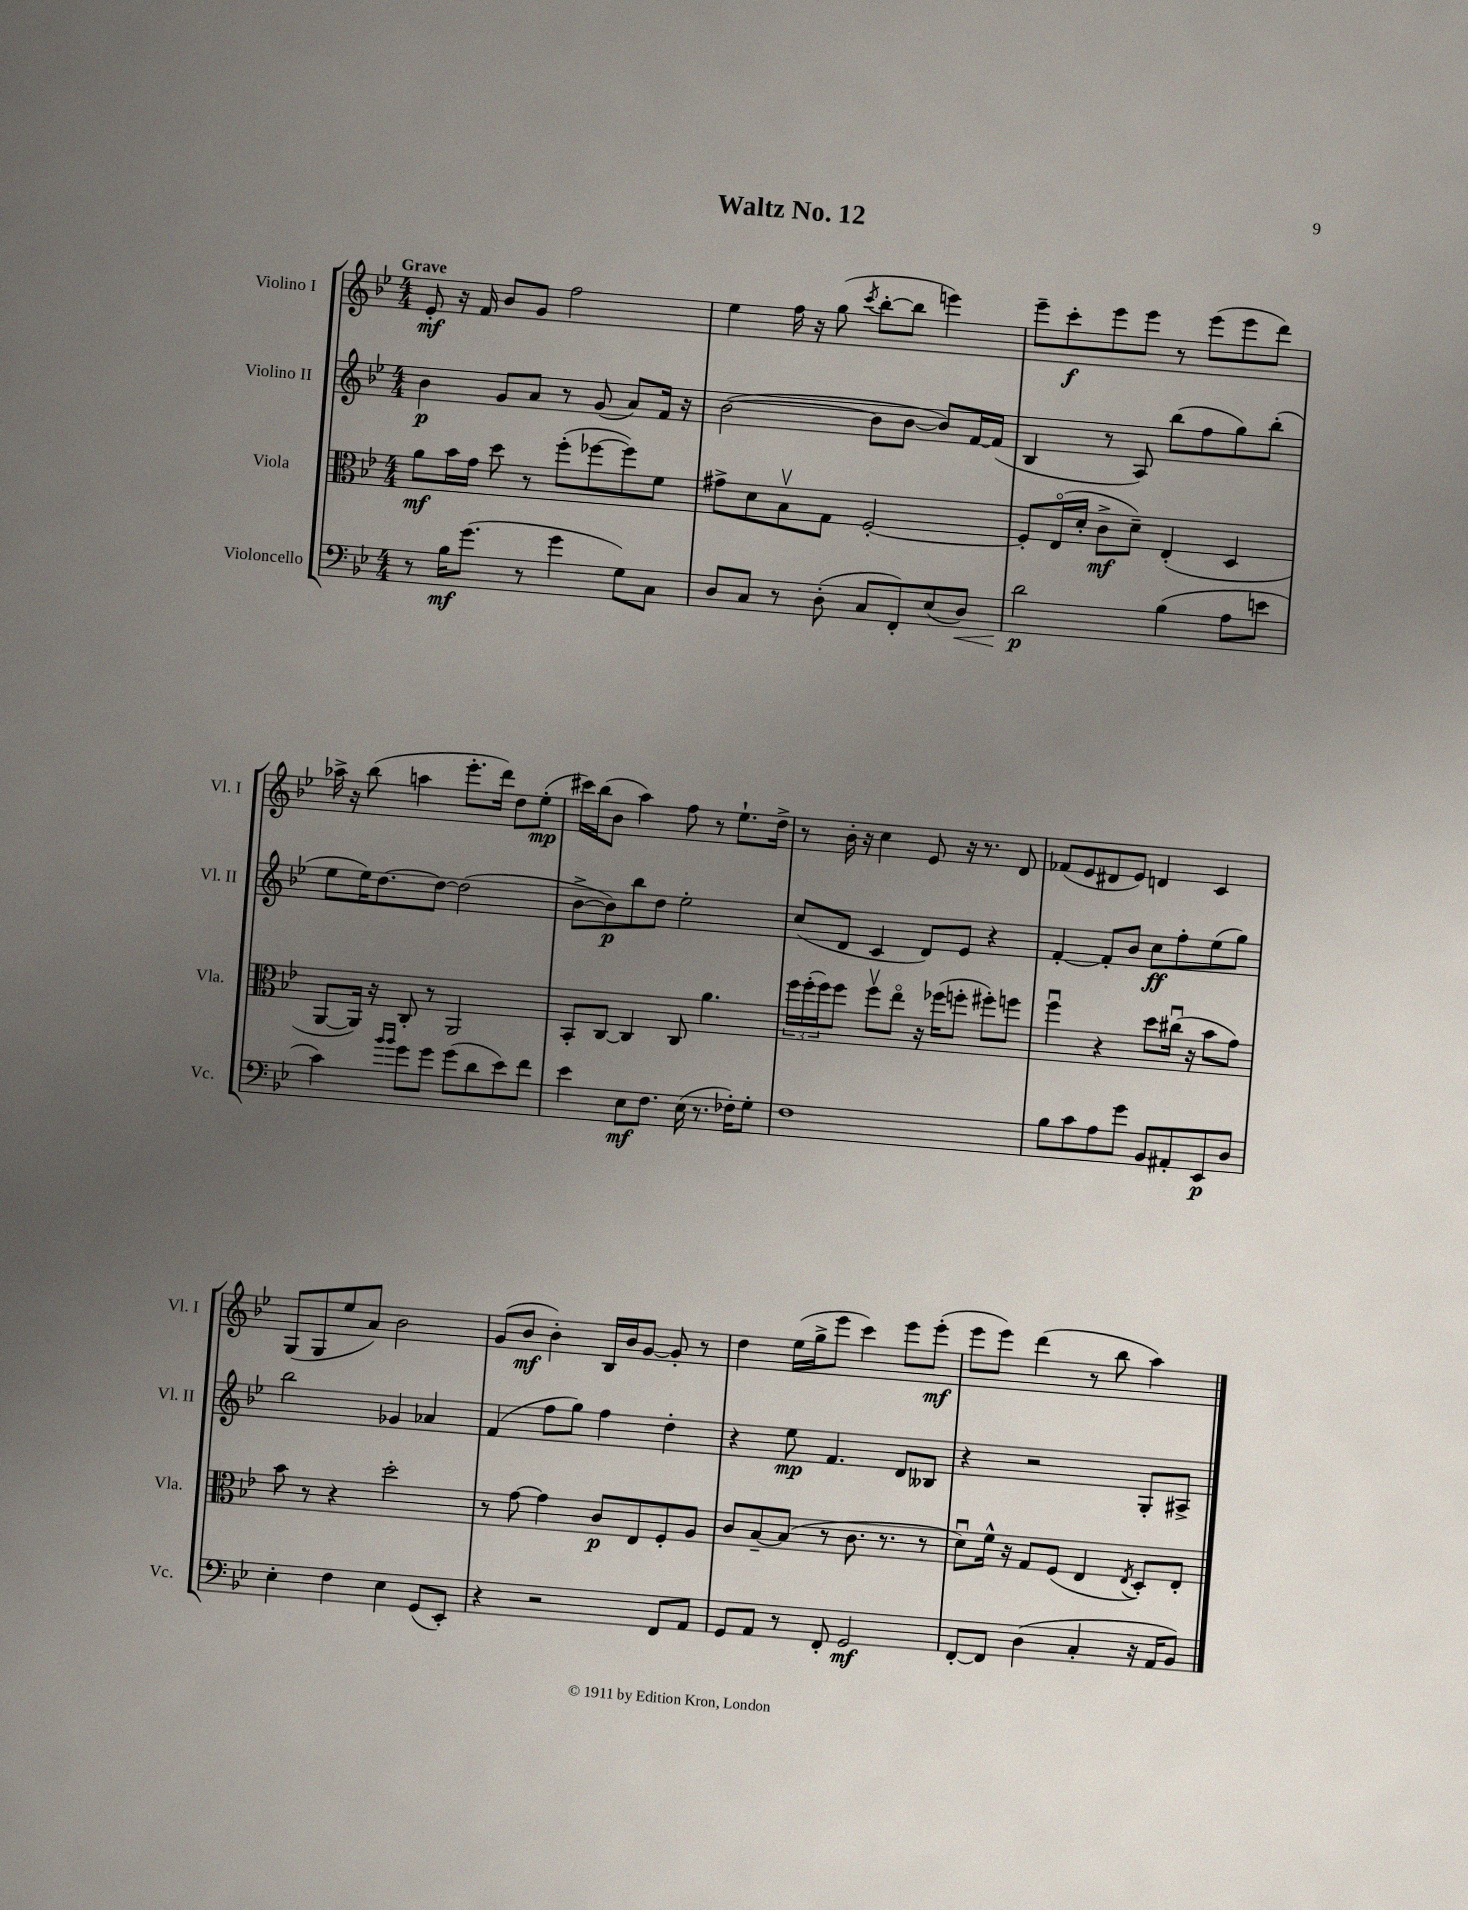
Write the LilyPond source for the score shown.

\header { title = "Waltz No. 12" }
<<
\new StaffGroup <<
\new Staff = "s0" \with { instrumentName = "Violino I" shortInstrumentName = "Vl. I" } {
    \clef treble \key bes \major \numericTimeSignature \time 4/4 \tempo "Grave"
    ees'8-.\mf r16 f'16 bes'8 g'8 f''2 |
    ees''4 f''16 r16 g''8( \acciaccatura { c'''8 } bes''8~-. bes''8 e'''4) |
    ees'''8-- c'''8-.\f ees'''8 ees'''8 r8 ees'''8( ees'''8 d'''8) |
    aes''16-> r16 bes''8( a''4 ees'''8.-. d'''16) d''8 ees''8-.\mp( |
    cis'''16) bes''16( bes'8 a''4) f''8 r8 ees''8.-! d''16-> |
    r8 bes'16-. r16 c''4 ees'8 r16 r8. d'8 |
    fes'8( ees'8 dis'8 ees'8) d'4 c'4 |
    g8( g8 ees''8 a'8) bes'2 |
    g'8( bes'8\mf bes'4-.) bes16 bes'16 g'8~ g'8-. r8 |
    d''4 ees''16( g''16-> ees'''8 c'''4) ees'''8 ees'''8-.\mf( |
    ees'''8 ees'''8) d'''4( r8 bes''8 a''4) \bar "|." |
}
\new Staff = "s1" \with { instrumentName = "Violino II" shortInstrumentName = "Vl. II" } {
    \clef treble \key bes \major \numericTimeSignature \time 4/4
    bes'4\p g'8 a'8 r8 g'8( a'8) f'16 r16 |
    bes'2~( bes'8 bes'8~ bes'8) f'16~ f'16( |
    bes4 r8 a8) bes''8( f''8 g''8) bes''8-.( |
    ees''8 ees''16) d''8.~ d''8~ d''2( |
    bes'8~-> bes'8\p) bes''8 d''8 ees''2-. |
    c''8( d'8 c'4 d'8) ees'8 r4 |
    f'4~-. f'8-. bes'8 c''8\ff f''8-. ees''8( g''8) |
    bes''2 ges'4 aes'4 |
    f'4( f''8 g''8) f''4 d''4-. |
    r4 ees''8\mp f'4. d'8 beses8 |
    r4 r2 g8-. ais8-> \bar "|." |
}
\new Staff = "s2" \with { instrumentName = "Viola" shortInstrumentName = "Vla." } {
    \clef alto \key bes \major \numericTimeSignature \time 4/4
    a'8\mf bes'16 g'16 d''8 r8 f''8-.( fes''8~ fes''8) f'8 |
    gis'8-> d'8 bes8\upbow g8 f2~-. |
    f8-. ees16\flageolet( d'16-. c'8->\mf d'8--) ees4-.( d4 |
    a,8~ a,16) r16 c8-. r8 a,2 |
    bes,8-. c8~ c4 c8 a'4. |
    \tuplet 3/2 { f''16 f''16-.( f''16) } f''8 f''8\upbow ees''8\flageolet r16 fes''16( f''8-. fis''8-.) f''8 |
    f''4\downbow r4 d''8 cis''16\downbow( r16 bes'8 g'8) |
    bes'8 r8 r4 d''2-. |
    r8 g'8~ g'4 c'8\p ees8 f8-. a8 |
    c'8 bes8~-- bes8( r8 c'8. r8. r8 |
    d'8\downbow) f'16-^ r16 g8 f8( ees4 \acciaccatura { ees8 } d8-.) ees8-. \bar "|." |
}
\new Staff = "s3" \with { instrumentName = "Violoncello" shortInstrumentName = "Vc." } {
    \clef bass \key bes \major \numericTimeSignature \time 4/4
    r8 bes16\mf g'8.( r8 g'4 g8) c8 |
    d8 c8 r8 d8-.( c8 f,8-.) ees8( d8\<) |
    d'2\p\! bes4( a8 e'8 |
    c'4) \grace { bes'16 bes'16 } g'8 g'8 g'8( d'8 ees'8) f'8 |
    ees'4 ees8\mf f8. ees16( r8. fes16-.) g8-. |
    f1 |
    bes8 c'8 a8 g'8 bes,8 ais,8-. ees,8\p d8 |
    ees4-. f4 ees4 g,8( ees,8-.) |
    r4 r2 f,8 a,8 |
    g,8 a,8 r8 f,8-. g,2\mf |
    f,8~-. f,8 d4( c4-. r16 a,16 bes,8) \bar "|." |
}
>>
>>
\layout { \context { \Score \remove "Bar_number_engraver" } }
